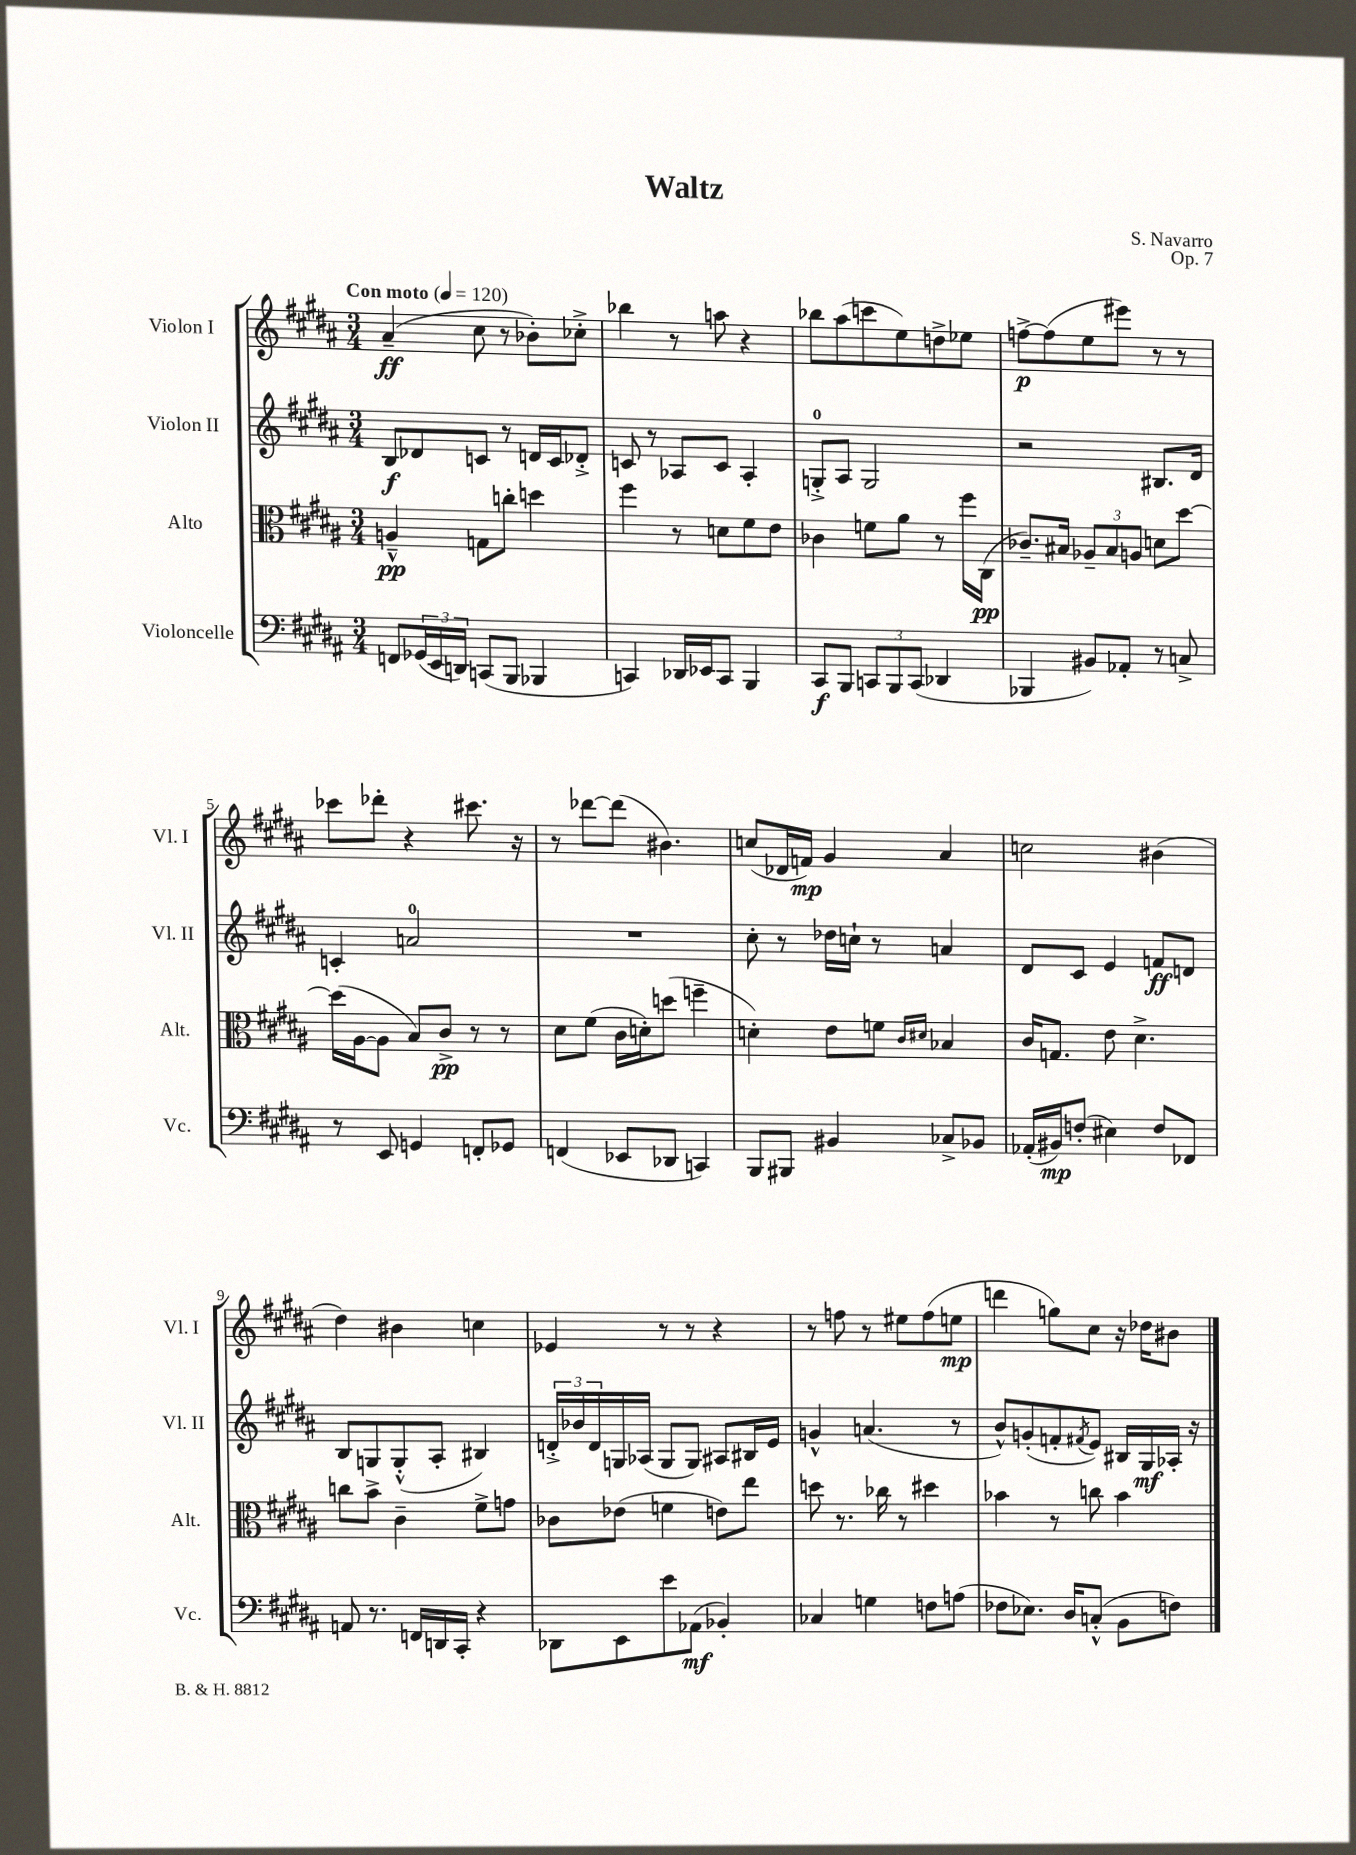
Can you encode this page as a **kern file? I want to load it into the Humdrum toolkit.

**kern	**kern	**kern	**kern
*staff4	*staff3	*staff2	*staff1
*clefF4	*clefC3	*clefG2	*clefG2
*k[f#c#g#d#a#]	*k[f#c#g#d#a#]	*k[f#c#g#d#a#]	*k[f#c#g#d#a#]
*M3/4	*M3/4	*M3/4	*M3/4
*MM120	*MM120	*MM120	*MM120
8FF/L	4A~^^/	8B/L	(4a#~/
(24GG-/L	.	8d-/	.
24EE/	.	.	.
24DD/JJ)	.	.	.
(8CC/L	8G\L	8c/J	8cc#\
8BBB/J	8cc'\J	8r	8r
4BBB-/	4dd\	16d/LL	8b-'\L)
.	.	16c/J	.
.	.	8d-'^/J	8cc-'^\J
=	=	=	=
4CC/)	4ff#\	8c/	4bb-\
.	.	8r	.
16DD-/LL	8r	8A-/L	8r
16EE-/J	.	.	.
8CC/J	8d\L	8c/J	8aa\
4BBB/	8f#\	4A-'/	4r
.	8e\J	.	.
=	=	=	=
8CC#/L	4c-\	8G'^/L	8bb-\L
8BBB/J	.	8A#/J	(8aa#\
12CC/L	8f\L	2G/	8ccc\
12BBB/	.	.	.
.	8a#\J	.	8ee\)
(12CC/J	.	.	.
4DD-/	8r	.	8dd^\
.	16ff#\LL	.	8ee-\J
.	(16C#\JJ	.	.
=	=	=	=
4BBB-/	8.c-~/L)	2r	[8ff^\L
.	.	.	(8ff\]
.	16B#/Jk	.	.
8BB#/L)	12A-~/L	.	8ee\
.	12B#/	.	.
8AA-'/J	.	.	8eee#\J)
.	12A/J	.	.
8r	8d\L	8.B#/L	8r
8C^/	[8dd#\J	.	8r
.	.	16d#/Jk	.
=	=	=	=
8r	(16dd#\]LL	4c'/	8ccc-\L
.	[16A#\J	.	.
8EE/	8A#\]J	.	8ddd-'\J
4GG/	8B/L)	2a/	4r
.	8c#^/J	.	.
8FF'/L	8r	.	8.ccc#\
8GG-/J	8r	.	.
.	.	.	16r
=	=	=	=
(4FF/	8d#\L	2.r	8r
.	(8f#\J	.	[8ddd-\L
8EE-/L	16c#\LL	.	(8ddd-\]J
.	16d'\J)	.	.
8DD-/J	(8dd\J	.	4.b#\)
4CC/)	4ff~\	.	.
=	=	=	=
8BBB/L	4d'\)	8cc#'\	(8cc/L
8BBB#/J	.	8r	16d-/L
.	.	.	16f/JJ)
4BB#/	8e\L	16dd-\LL	4g#/
.	.	16cc`\JJ	.
.	8f\J	8r	.
.	16qqc#/LL	.	.
.	16qqd#/JJ	.	.
8C-^/L	4B-/	4a/	4a#/
8BB-/J	.	.	.
=	=	=	=
(16AA-'/LL	16c#/LK	8d#/L	2cc\
16BB#/J)	8.G/J	.	.
(8F'/J	.	8c#/J	.
4E#\)	8e\	4e/	.
.	4.d#^\	.	.
8F/L	.	8f/L	(4b#\
8FF-/J	.	8d/J	.
=	=	=	=
8AA/	8cc\L	8B/L	4dd#\)
8.r	8b^\J	8G/	.
.	4c#~\	(8G'^^/	4b#\
16FF/LL	.	.	.
16DD/	.	8A#'/J	.
16CC#'/JJ	.	.	.
4r	8f#^\L	4B#/)	4cc\
.	8g\J	.	.
=	=	=	=
8DD-\L	8c-\L	24d'^/LL	4e-/
.	.	24b-/	.
.	.	24d/	.
8EE\	(8e-\J	16G/	.
.	.	(16A-/JJ	.
8e\	4f\	8G/L	8r
(8AA-\J	.	8G/J)	8r
4BB-'/)	8e\L)	8A#/L	4r
.	8ee\J	16B#/L	.
.	.	16e/JJ	.
=	=	=	=
4C-/	8dd\	4g^^/	8r
.	8.r	.	8ff\
4G\	.	(4.a/	8r
.	16cc-\	.	.
.	8r	.	8ee#\L
8F\L	4dd#\	.	(8ff\
(8A\J	.	8r	8ee\J
=	=	=	=
8F-\L	4b-\	8b^^/L)	4ddd\
8.E-\J)	.	(8g'/	.
.	8r	8f'/	8gg\L)
16D#/LK	.	.	.
.	.	8qf#/	.
(8C'^^/J	8cc\	8e/J)	8cc#\J
8BB\L	4b-\	16B#/LL	16r
.	.	16G#/	16dd-\LK
8F\J)	.	16A-'/JJ	8b#\J
.	.	16r	.
==	==	==	==
*-	*-	*-	*-
